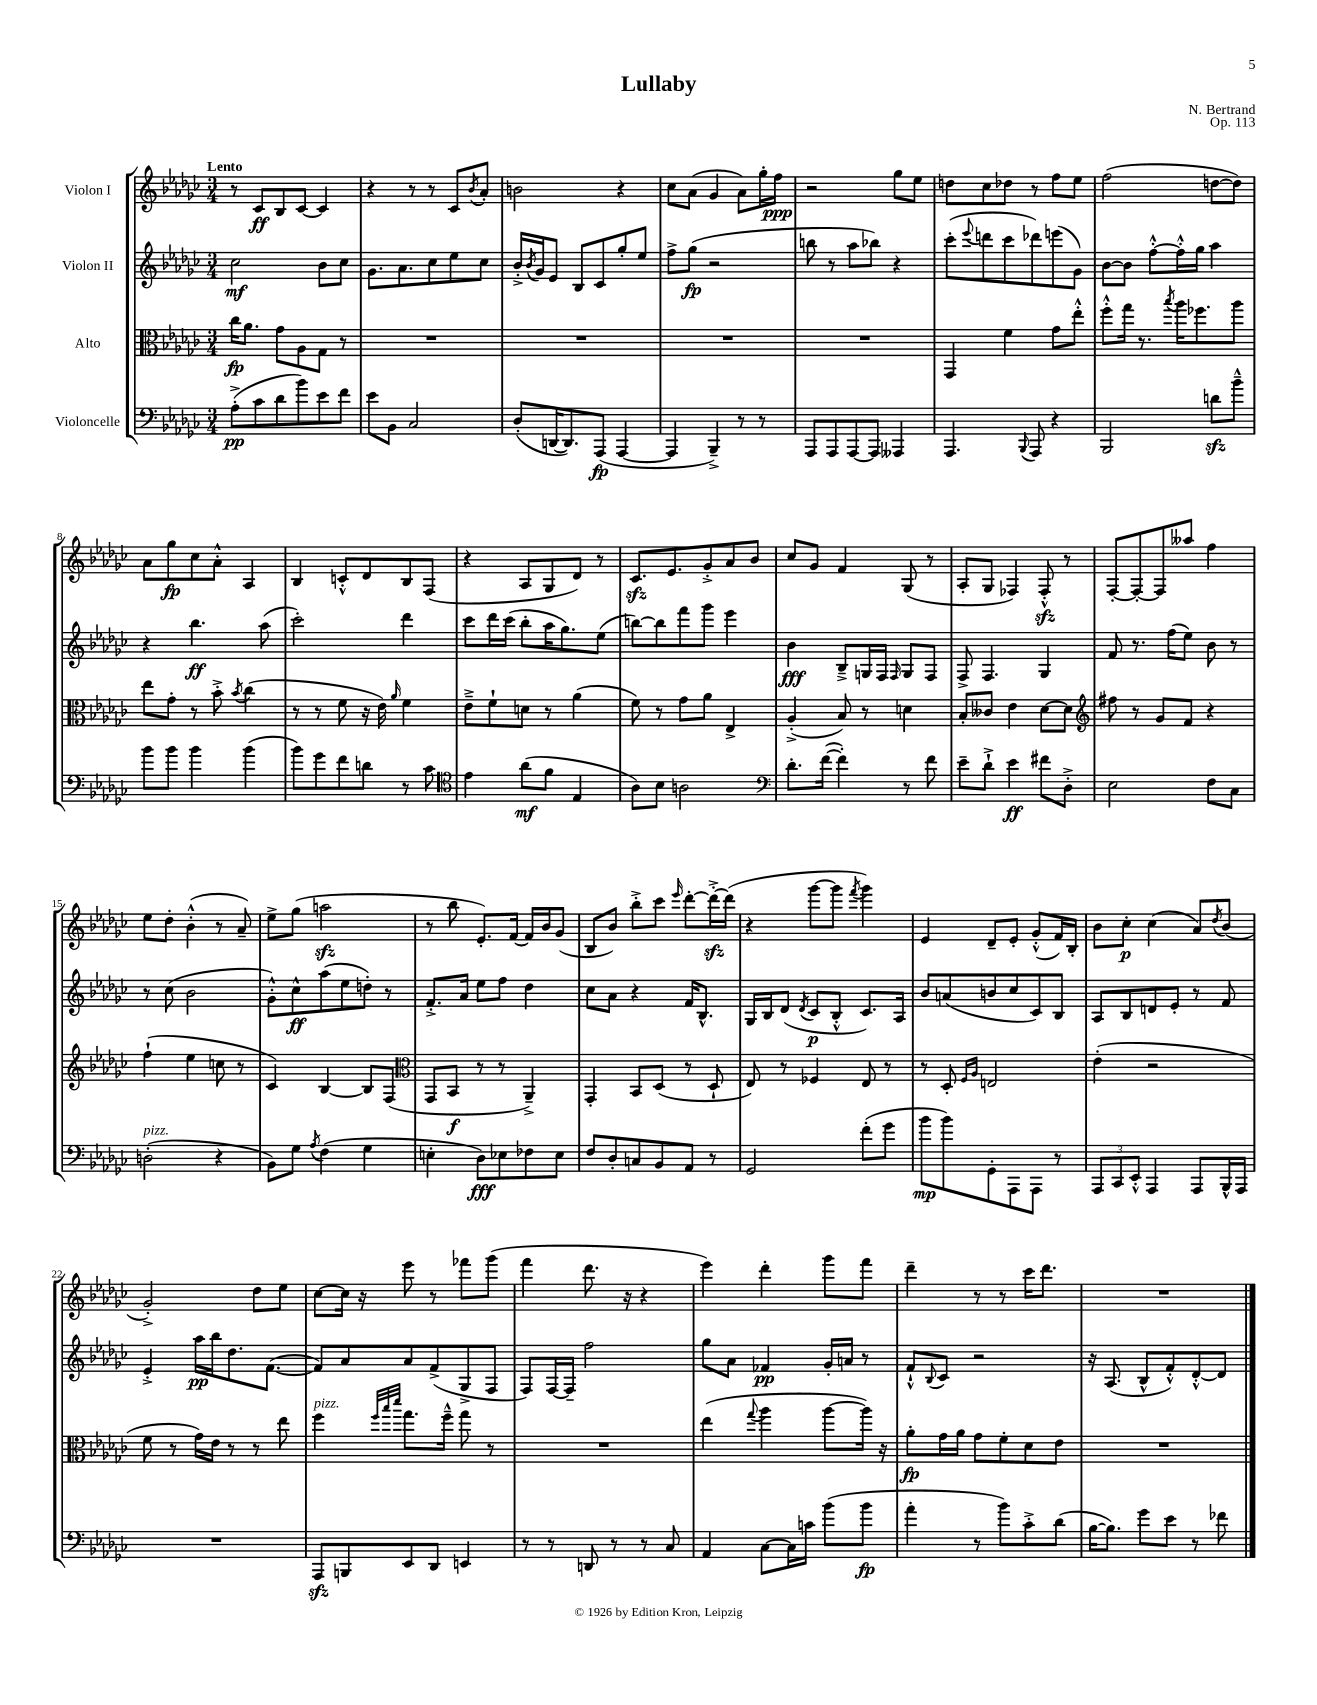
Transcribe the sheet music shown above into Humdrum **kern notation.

**kern	**kern	**kern	**kern
*staff4	*staff3	*staff2	*staff1
*clefF4	*clefC3	*clefG2	*clefG2
*k[b-e-a-d-g-c-]	*k[b-e-a-d-g-c-]	*k[b-e-a-d-g-c-]	*k[b-e-a-d-g-c-]
*M3/4	*M3/4	*M3/4	*M3/4
(8A-'^\L	16cc-\LK	2cc-\	8r
.	8.a-\J	.	.
8c-\	.	.	8c-/L
8d-\	8g-\L	.	8B-/
8b-\)	8A-\	.	[8c-/J
8e-\	8G-\J	8b-\L	4c-/]
8f\J	8r	8cc-\J	.
=	=	=	=
8e-\L	2.r	8.g-\L	4r
8BB-\J	.	.	.
.	.	8.a-\	.
2C-/	.	.	8r
.	.	8cc-\	8r
.	.	8ee-\	8c-/L
.	.	.	8qb-/
.	.	8cc-\J	8a-'/J
=	=	=	=
(8D-'/L	2.r	16b-'^/LL	2b\
.	.	8qb-/	.
.	.	16g-/J	.
[16DD/K	.	8e-/J	.
8.DD/])	.	.	.
.	.	8B-/L	.
(8AAA-/J	.	8c-/	.
[4AAA-/	.	8gg-'/	4r
.	.	8ee-/J	.
=	=	=	=
4AAA-/]	2.r	8ff^\L	8cc-\L
.	.	(8gg-\J	(8a-\J
4BBB-~^/)	.	2r	4g-/
8r	.	.	8a-\L)
8r	.	.	16gg-'\L
.	.	.	16ff\JJ
=	=	=	=
8AAA-/L	2.r	8bb\	2r
8AAA-/	.	8r	.
[8AAA-/	.	8aa-\L	.
8AAA-/]J	.	8bb-\J)	.
4AAA--/	.	4r	8gg-\L
.	.	.	8ee-\J
=	=	=	=
4.AAA-/	4GG-/	(8ccc-'\L	8dd\L
.	.	8qqeee-/	.
.	.	8ddd\	8cc-\
.	4f\	8ccc-\	8dd-\J
8qqBBB-/	.	.	.
8AAA-/	.	8ddd-\)	8r
4r	8g-\L	(8eee\	8ff\L
.	8ee-'^^\J	8g-\J)	8ee-\J
=	=	=	=
2BBB-/	8ff'^^\L	[8b-\L	(2ff\
.	16gg-\Jk	8b-\]J	.
.	8.r	.	.
.	.	[8ff'^^\L	.
.	8qbb-/	.	.
.	16aa-\LK	16ff'^^\]L	.
.	8.ff-\	16gg-\JJ	.
8d\L	.	4aa-\	[8dd\L
8b-~^^\J	8aa-\J	.	8dd\]J)
=	=	=	=
8b-\L	8ee-\L	4r	8a-\L
8b-\J	8g-'\J	.	8gg-\
4b-\	8r	4.bb-\	8cc-\
.	8b-'^\	.	8a-'^^\J
.	8qb-/	.	.
(4b-\	(4cc-\	.	4A-/
.	.	(8aa-\	.
=	=	=	=
8b-\L)	8r	2ccc-'\)	4B-/
8g-\	8r	.	.
8f\	8f\	.	8c'^^/L
8d\J	16r	.	8d-/
.	16e-\)	.	.
.	16qqa-/	.	.
8r	4f\	4ddd-\	8B-/
8c-\	.	.	(8F/J
=	=	=	=
*clefC4	*	*	*
4e-\	8e-~^\L	8ccc-\L	4r
.	8f`\	16ddd-\L	.
.	.	(16ccc-\JJ	.
(8a-\L	8d\J	8bb-'\L	8A-/L
8f\J	8r	16aa-\K	8G-/
.	.	8.gg-\)	.
4E-/	(4a-\	.	8d-/J)
.	.	(8ee-\J	8r
=	=	=	=
8A-\L)	8f\)	[8bb\L)	8.c-/L
8B-\J	8r	8bb\]	.
.	.	.	8.e-/
2A\	8g-\L	8fff\	.
.	8a-\J	8ggg-\J	8g-'^/
.	4E-^/	4eee-\	8a-/
.	.	.	8b-/J
=	=	=	=
*clefF4	*	*	*
8.d-'\L	(4A-'^/	4b-\	8cc-/L
.	.	.	8g-/J
([16f\Jk	.	.	.
4f'\])	8B-/)	8B-~^/L	4f/
.	8r	16G/L	.
.	.	16F/JJ	.
.	.	16qqF/	.
8r	4d\	8G/L	(8G-/
8f\	.	8F/J	8r
=	=	=	=
8e-~\L	8B-'/L	8F^/	8A-'/L
8d-`^\J	8c--/J	4.F/	8G-/J
4e-\	4e-\	.	4F-/)
8f#\L	[8d-\L	4G-/	8F-'^^/
8D-'^\J	8d-\]J	.	8r
=	=	=	=
*	*clefG2	*	*
2E-\	8ff#\	8f/	[8F'/L
.	8r	8.r	8F'/_
.	8g-/L	.	8F/]
.	.	(16ff\LK	.
.	8f/J	8ee-\J)	8aa--/J
8F\L	4r	8b-\	4ff\
8C-\J	.	8r	.
=	=	=	=
(2D'\	(4ff`\	8r	8ee-\L
.	.	(8cc-\	8dd-'\J
.	4ee-\	2b-\	(4b-'^^\
4r	8cc\	.	8r
.	8r	.	8a-~/)
=	=	=	=
8BB-\L)	4c-/)	8g-'^^\L)	8ee-^\L
8G-\J	.	8cc-^^\	(8gg-\J
8qA-/	.	.	.
(4F\	[4B-/	(8aa-\	2aa\
.	.	8ee-\	.
4G-\	8B-/]L	8dd'\J)	.
.	(8F/J	8r	.
=	=	=	=
*	*clefC3	*	*
4E'\	8GG-/L	8.f'^/L	8r
.	8BB-/J	.	8bb-\
.	.	16a-/Jk	.
8D-\L)	8r	8ee-\L	8.e-'/L)
8E-\	8r	8ff\J	.
.	.	.	[16f/Jk
8F-\	4AA-~^/)	4dd-\	16f/]LL
.	.	.	16b-/J
8E-\J	.	.	(8g-/J
=	=	=	=
8F/L	4GG-'/	8cc-\L	8B-/L
8D-'/	.	8a-\J	8b-/J)
8C/	8BB-/L	4r	8bb-'^\L
8BB-/	(8D-/J	.	8ccc-\J
.	.	.	16qqeee-/
8AA-/J	8r	16f/LK	[8ddd-'\L
.	.	8.B-^^/J	.
8r	8D-`/	.	16ddd-'^\_L
.	.	.	(16ddd-\]JJ
=	=	=	=
2GG-/	8E-/)	16G-/LL	4r
.	.	16B-/J	.
.	8r	(8d-/J	.
.	.	8qd-/	.
.	4F-/	8c-/L	[8ggg-\L
.	.	8B-'^^/J	8ggg-\]J
.	.	.	8qfff/
(8f'\L	8E-/	8.c-/L)	4ggg-\)
8g-\J	8r	.	.
.	.	16A-/Jk	.
=	=	=	=
8b-\L	8r	8b-/L	4e-/
8b-\)	8D-'/	(8a/	.
.	16qqF/LL	.	.
.	16qqA-/JJ	.	.
8GG-'\	2E/	8b/	8d-~/L
8AAA-\	.	8cc-/	8e-'/J
8AAA-\J	.	8c-/)	(8g-'^^/L
8r	.	8B-/J	16f/L)
.	.	.	16B-'/JJ
=	=	=	=
12AAA-/L	(4e-'\	8A-/L	8b-\L
12CC-/	.	.	.
.	.	8B-/	8cc-'\J
12EE-'^^/J	.	.	.
4AAA-/	2r	8d/	(4cc-\
.	.	8e-'/J	.
8AAA-/L	.	8r	8a-/L)
.	.	.	8qdd-/
16BBB-^^/L	.	8f/	(8b-/J
16AAA-/JJ	.	.	.
=	=	=	=
2.r	8f\	4e-'^/	2g-'^/)
.	8r	.	.
.	16g-\LL)	16aa-\LL	.
.	16e-\JJ	16bb-\J	.
.	8r	8.dd-\	.
.	8r	.	8dd-\L
.	.	([8.f\J	.
.	8ee-\	.	8ee-\J
=	=	=	=
8AAA-/L	4ff\	8f/]L)	[8cc-\L
8BBB/	.	8a-/	16cc-\]Jk
.	.	.	16r
.	32qqff/LLL	.	.
.	32qqbb-/	.	.
.	32qqddd-/JJJ	.	.
8EE-/	8.gg-\L	8a-/	8eee-\
8DD-/J	.	(8f^/	8r
.	16ff~^^\Jk	.	.
4EE/	8gg-\	8G-^/	8fff-\L
.	8r	8F/J	(8ggg-\J
=	=	=	=
8r	2.r	8F/L)	4fff\
8r	.	[16F/L	.
.	.	16F~/]JJ	.
8DD/	.	2ff\	8.ddd-\
8r	.	.	.
.	.	.	16r
8r	.	.	4r
8C-/	.	.	.
=	=	=	=
4AA-/	(4ee-\	8gg-\L	4eee-\)
.	.	8a-\J	.
.	8qqgg-/	.	.
[8C-\L	4aa-\	4f-/	4ddd-'\
16C-\]L	.	.	.
16c\JJ	.	.	.
(8b-\L	[8aa-\L	16g-'/LL	8ggg-\L
.	.	16a/JJ	.
8b-\J	16aa-\]Jk)	8r	8fff\J
.	16r	.	.
=	=	=	=
4a-'\	8a-'\L	8f`^^/L	4ddd-~\
.	.	8qqB-/	.
.	16g-\L	8c-/J	.
.	16a-\JJ	.	.
8r	8g-\L	2r	8r
8b-\L)	8f'\	.	8r
8c-'^\	8d-\	.	16ccc-\LK
.	.	.	8.ddd-\J
(8d-\J	8e-\J	.	.
=	=	=	=
[16B-\LK	2.r	16r	2.r
8.B-\]J)	.	(8.A-/	.
8g-\L	.	8B-^^/L	.
8e-\J	.	8f'^^/)	.
8r	.	[8d-'^^/	.
8f-\	.	8d-/]J	.
==	==	==	==
*-	*-	*-	*-
